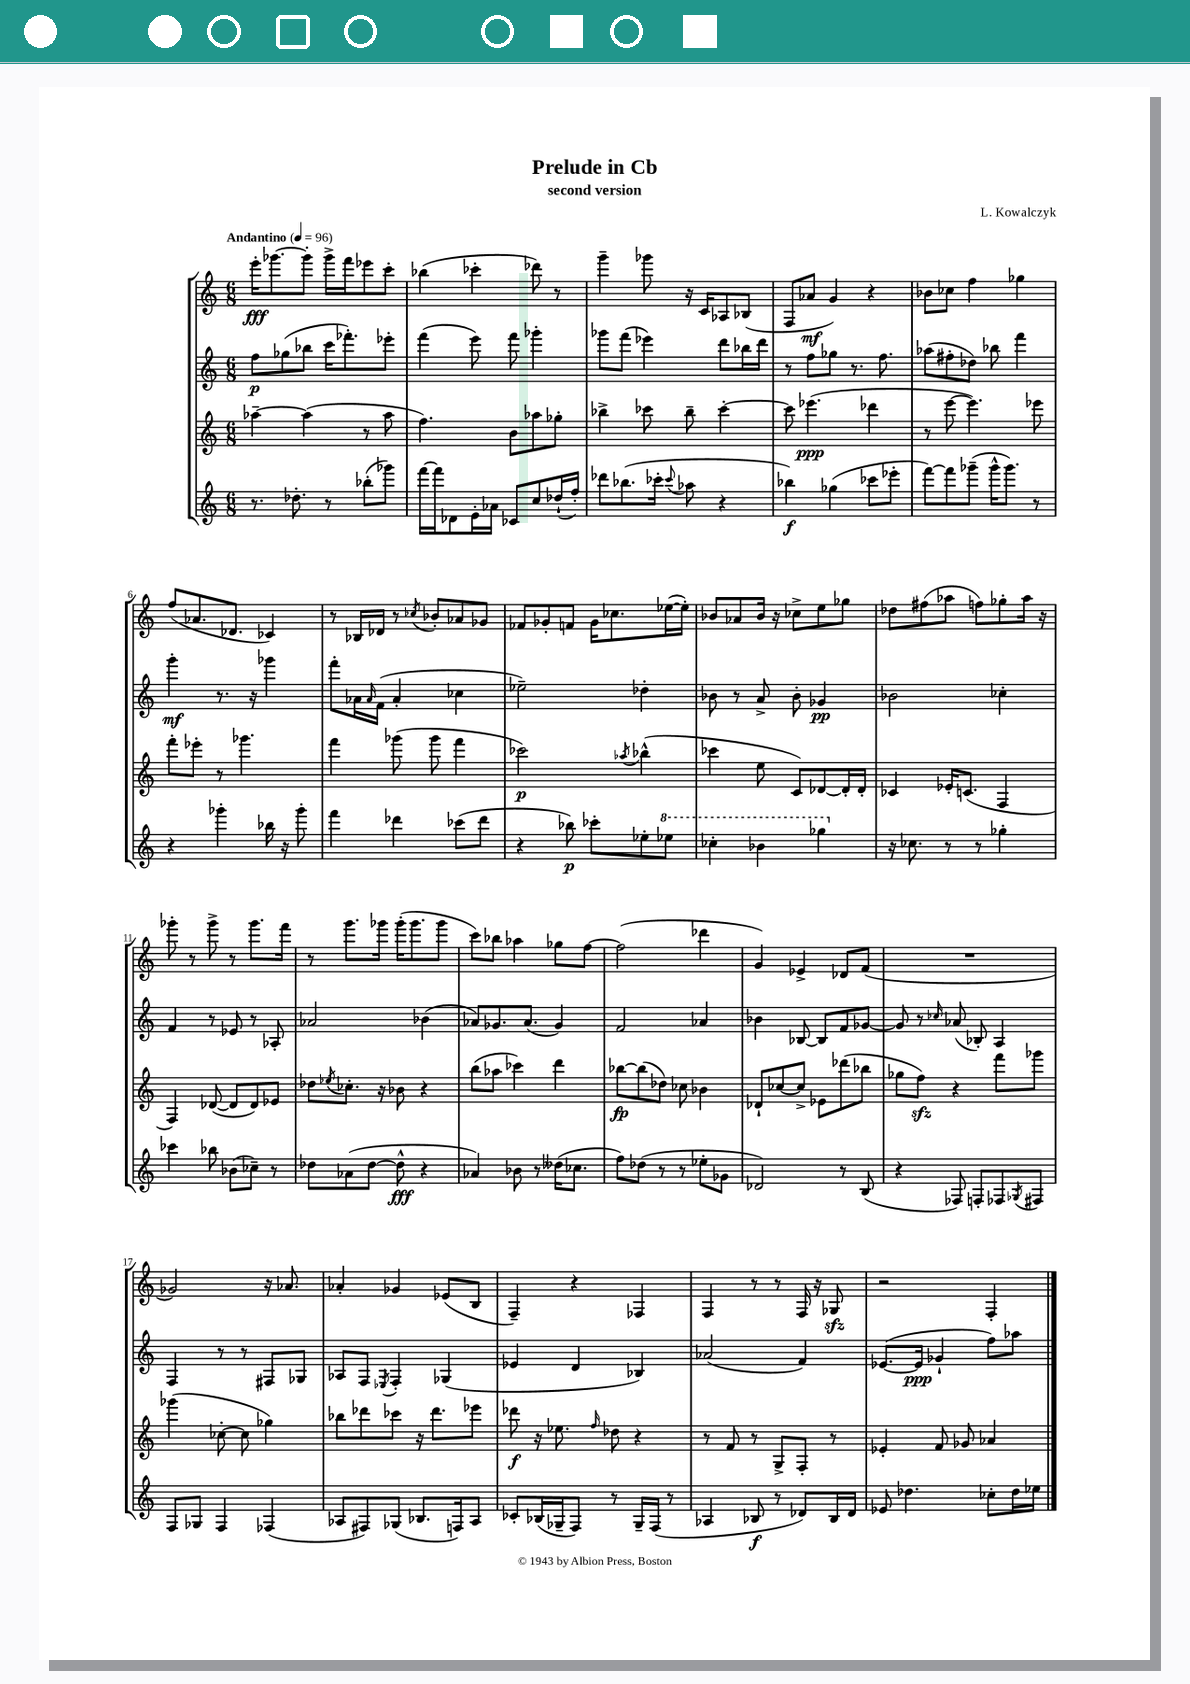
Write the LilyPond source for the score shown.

\header { title = "Prelude in Cb" composer = "L. Kowalczyk" subtitle = "second version" }
<<
\new StaffGroup <<
\new Staff = "s0" {
    \clef treble \key c \major \numericTimeSignature \time 6/8 \tempo "Andantino" 4 = 96
    e'''16-.\fff ges'''8.~ ges'''8-. ges'''16-> f'''16 ees'''8 c'''8-. |
    bes''4( ces'''4-. des'''8) r8 |
    g'''4-- ges'''8 r16 c'16 aes8 bes8( |
    f8 aes'8\mf g'4) r4 |
    bes'8 ces''8 f''4 ges''4 |
    f''8( aes'8. des'8. ces'4) |
    r8 bes16 des'16 r8 \acciaccatura { ces''8 } bes'8-. aes'8 ges'8 |
    fes'8 ges'8-. f'8 ges'16 ces''8. ees''16~( ees''16-.) |
    bes'8 aes'8 bes'16 r16 ces''8-> e''8 ges''8 |
    des''8 fis''8( aes''8 f''8) ges''8-. aes''16 r16 |
    ges'''8-. r8 ges'''8-> r8 ges'''8. f'''16 |
    r8 g'''8. ges'''16 ges'''16-.( ges'''8. ges'''8 |
    c'''8) bes''8 aes''4 ges''8 f''8~ |
    f''2( des'''4 |
    g'4) ees'4-> des'8 f'8( |
    R2. |
    ges'2) r16 aes'8. |
    aes'4-. ges'4 ees'8( b8 |
    f4--) r4 fes4 |
    f4 r8 r8 f16 r16 ges8\sfz |
    r2 f4-. \bar "|." |
}
\new Staff = "s1" {
    \clef treble \key c \major \numericTimeSignature \time 6/8
    f''8\p ges''8( bes''8 c'''16 fes'''8.-.) ees'''8-. |
    f'''4( e'''8) f'''8 ges'''4-. |
    ges'''8 f'''8( ees'''4) d'''8 bes''16 d'''16 |
    r8 f''8 ges''8 r8. f''8. |
    aes''8( fis''8-. des''8) bes''8 f'''4 |
    g'''4-.\mf r8. r16 ges'''4 |
    f'''8-. aes'16 \grace { aes'16 } f'16( aes'4-. ces''4 |
    ees''2--) des''4-. |
    bes'8 r8 a'8-> bes'8-. ges'4\pp |
    bes'2 ces''4-. |
    f'4 r8 ees'8 r8 aes8-. |
    aes'2 bes'4( |
    aes'8) ges'8. aes'8.( ges'4) |
    f'2 aes'4 |
    bes'4 bes8~ bes8 f'8 ges'8~ |
    ges'8 r8 \grace { ces''16 } aes'8( bes8-.) a4 |
    f4 r8 r8 fis8 ges8 |
    aes8 f8 \acciaccatura { ees8 } f4-. ges4( |
    ees'4 d'4 bes4) |
    aes'2( f'4) |
    ees'8.~( ees'16\ppp ges'4-! f''8) aes''8 \bar "|." |
}
\new Staff = "s2" {
    \clef treble \key c \major \numericTimeSignature \time 6/8
    aes''4~-- aes''4( r8 aes''8 |
    f''4.) b'8 aes''8 ges''8-. |
    bes''4-> ces'''8 bes''8-- ces'''4~-. |
    ces'''8 ees'''4.\ppp( des'''4 |
    r8 e'''8~ e'''4.) ees'''8 |
    f'''8-. ees'''8-. r8 ges'''4. |
    f'''4 ges'''8( ges'''8 f'''4 |
    ces'''2\p) \acciaccatura { aes''8 } bes''4-^( |
    ces'''4 e''8 c'8) des'8~ des'16-. des'16-. |
    ces'4 ees'16-. c'8.( f4 |
    f4) des'8~( des'8 des'8) ees'8 |
    des''8 \acciaccatura { ees''8 } ces''8.-. r16 bes'8 r4 |
    b''8( aes''8 ces'''4) d'''4 |
    bes''8~\fp bes''8( des''8) ces''8 bes'4 |
    des'8-! ces''8~ ces''8-> ees'8 des'''8( bes''8 |
    ges''8 f''8\sfz) r4 f'''8 ges'''8 |
    ges'''4( ces''8~-. ces''8 ges''4) |
    bes''8 des'''8 ces'''8 r16 des'''8. ees'''8 |
    des'''8\f r16 ees''8. \grace { f''16 } des''8 r4 |
    r8 f'8 r8 g8-> f8-. r8 |
    ees'4-. f'8 ges'8 aes'4 \bar "|." |
}
\new Staff = "s3" {
    \clef treble \key c \major \numericTimeSignature \time 6/8
    r8. des''8.-. r8 bes''8-.( ges'''8) |
    f'''16~ f'''16 des'8 e'16-. aes'16 ces'8 c''8 des''16-!( f''16-.) |
    des'''8 bes''8.( ces'''16-. \appoggiatura { ces'''8 } aes''8 r4 |
    bes''4\f) ges''4( ces'''8 ees'''8-. |
    f'''8~) f'''8 ges'''8--( ges'''16-^ ges'''8.) r8 |
    r4 ges'''4-. bes''16 r16 ges'''8-. |
    f'''4 des'''4 ces'''8( des'''8 |
    r4 bes''8\p) ces'''8-. ees''8-. \ottava #1 ees'''8 |
    ces'''4-. bes''4 ges'''4 \ottava #0 |
    r16 ces''8. r8 r8 ges''4-. |
    ces'''4 bes''8 bes'8( ces''8--) r8 |
    des''8 aes'8( des''8~ des''8-^\fff r4 |
    aes'4) bes'8 r8 deses''16( ces''8. |
    f''8) des''8( r8 r8 ees''8-. ges'8 |
    des'2) r8 b8( |
    r4 fes8) f8-. fes8 \acciaccatura { ges8 } fis8 |
    f8 ges8 f4 fes4( |
    aes8 fis8) ges8( bes8. f16) aes8 |
    ces'8-. bes16( ges16-- f8) r8 ges16-- f16( r8 |
    aes4 bes8\f r8 des'8) bes16 des'16 |
    ees'8 des''4. ces''8-. des''16 ees''16 \bar "|." |
}
>>
>>
